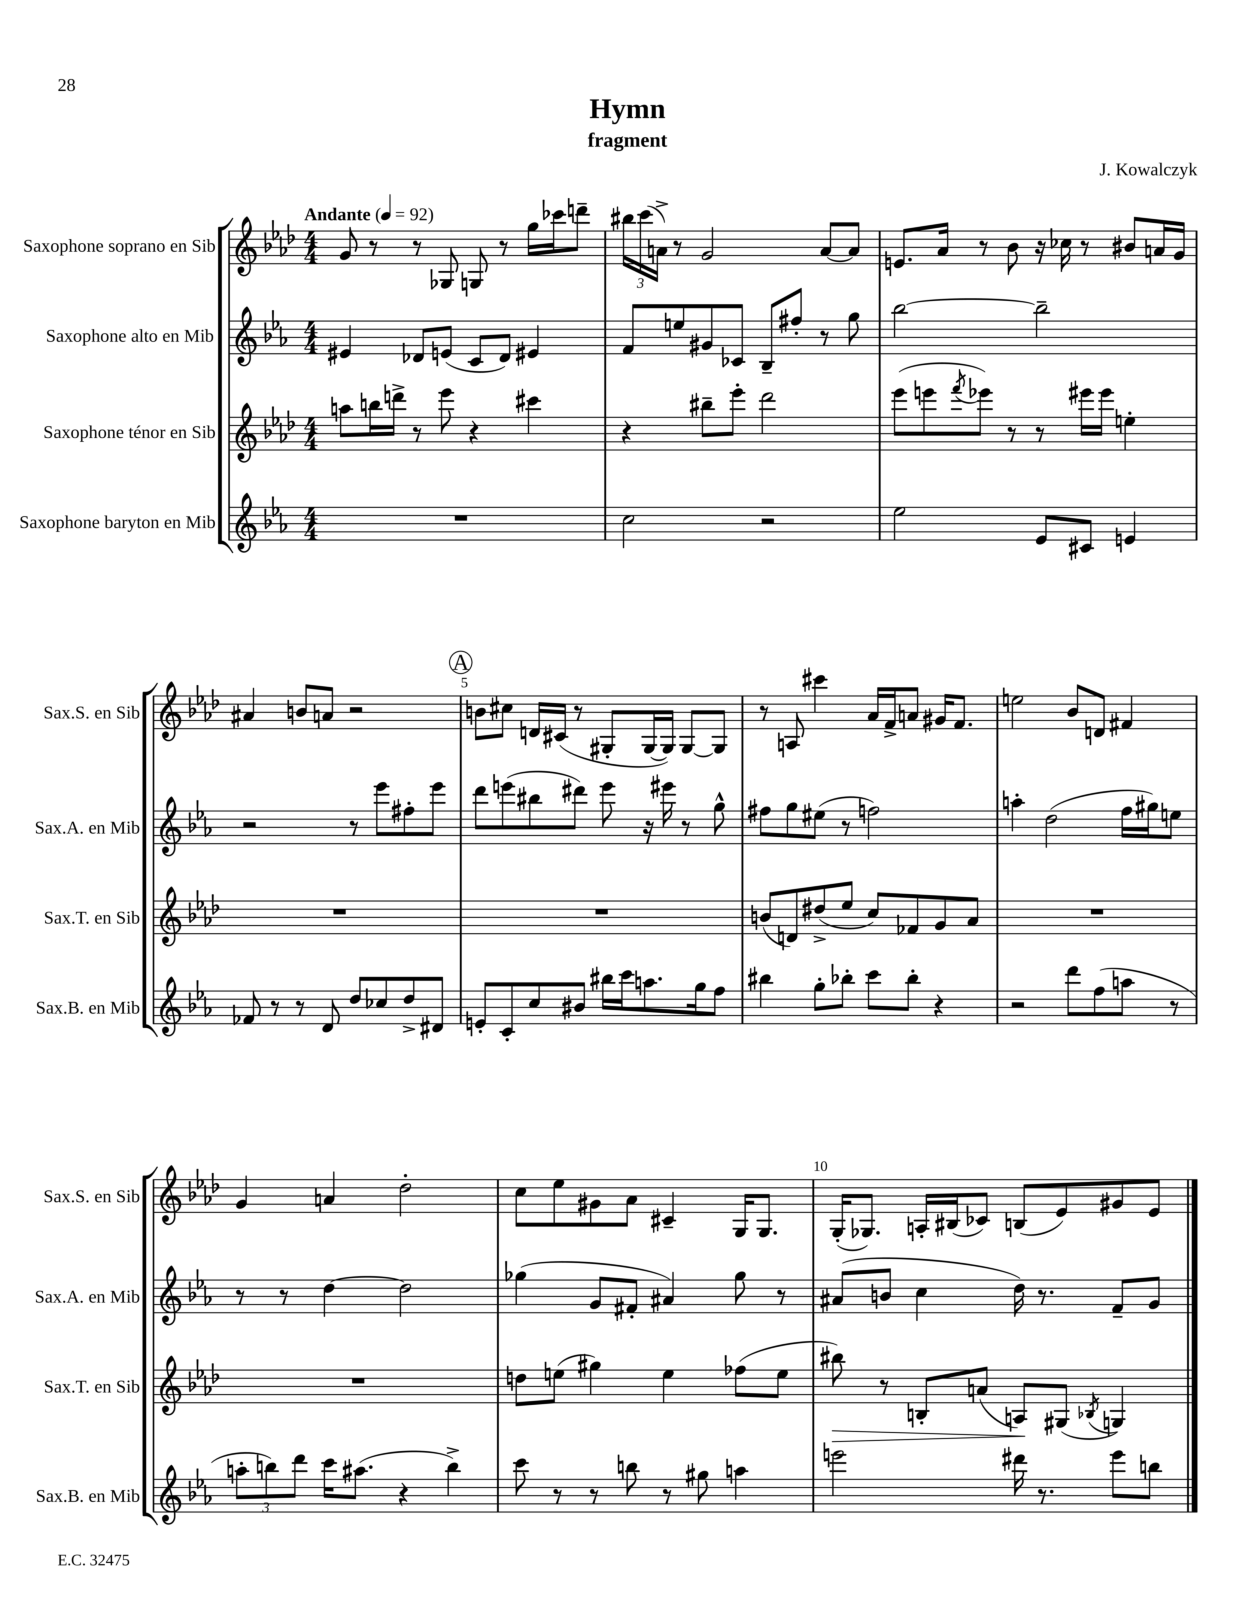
\header { title = "Hymn" composer = "J. Kowalczyk" subtitle = "fragment" }
<<
\new StaffGroup <<
\new Staff = "s0" \with { instrumentName = "Saxophone soprano en Sib" shortInstrumentName = "Sax.S. en Sib" } {
    \clef treble \key aes \major \numericTimeSignature \time 4/4 \tempo "Andante" 4 = 92
    g'8 r8 r8 ges8 g8 r8 g''16 ces'''16 d'''8-- |
    \tuplet 3/2 { bis''16 c'''16( a'16->) } r8 g'2 a'8~ a'8 |
    e'8. aes'16 r8 bes'8 r16 ces''16 r8 bis'8 a'16 g'16 |
    ais'4 b'8 a'8 r2 |
    \mark \markup { \circle "A" } b'8 cis''8 d'16 cis'16( r8 gis8-. gis16~ gis16) gis8~ gis8 |
    r8 a8 cis'''4 aes'16 f'16-> a'8 gis'16 f'8. |
    e''2 bes'8 d'8 fis'4 |
    g'4 a'4 des''2-. |
    c''8 ees''8 gis'8 aes'8 cis'4-- g16 g8. |
    g16-.( ges8.) a16-. bis16( ces'8) b8( ees'8) gis'8 ees'8 \bar "|." |
}
\new Staff = "s1" \with { instrumentName = "Saxophone alto en Mib" shortInstrumentName = "Sax.A. en Mib" } {
    \clef treble \key ees \major \numericTimeSignature \time 4/4
    eis'4 des'8 e'8( c'8 des'8) eis'4 |
    f'8 e''8 gis'8 ces'8 bes8-- fis''8-. r8 g''8 |
    bes''2~ bes''2-- |
    r2 r8 ees'''8 fis''8-. ees'''8 |
    \mark \markup { \circle "A" } d'''8 e'''8( bis''8 dis'''8) e'''8 r16 eis'''16 r8 g''8-^ |
    fis''8 g''8 eis''8( r8 f''2) |
    a''4-. d''2( f''16 gis''16) e''8 |
    r8 r8 d''4~ d''2 |
    ges''4( g'8 fis'8-. ais'4) ges''8 r8 |
    ais'8( b'8 c''4 d''16) r8. f'8-- g'8 \bar "|." |
}
\new Staff = "s2" \with { instrumentName = "Saxophone ténor en Sib" shortInstrumentName = "Sax.T. en Sib" } {
    \clef treble \key aes \major \numericTimeSignature \time 4/4
    a''8 b''16 d'''16-> r8 ees'''8 r4 cis'''4 |
    r4 bis''8-- ees'''8-. des'''2 |
    ees'''8( e'''8 \acciaccatura { f'''8 } ees'''8) r8 r8 eis'''16 eis'''16 e''4-. |
    R1 |
    \mark \markup { \circle "A" } R1 |
    b'8( d'8) dis''8->( ees''8 c''8) fes'8 g'8 aes'8 |
    R1 |
    R1 |
    d''8 e''8( gis''4) e''4 fes''8( e''8 |
    bis''8\>) r8 b8-. a'8( a8\!) gis8( \acciaccatura { bes8 } g4) \bar "|." |
}
\new Staff = "s3" \with { instrumentName = "Saxophone baryton en Mib" shortInstrumentName = "Sax.B. en Mib" } {
    \clef treble \key ees \major \numericTimeSignature \time 4/4
    R1 |
    c''2 r2 |
    ees''2 ees'8 cis'8 e'4 |
    fes'8 r8 r8 d'8 d''8 ces''8 d''8-> dis'8 |
    \mark \markup { \circle "A" } e'8-. c'8-. c''8 bis'8 bis''16 c'''16 a''8. g''16 f''8 |
    bis''4 g''8-. bes''8-. c'''8 bes''8-. r4 |
    r2 d'''8 f''8( a''8 r8 |
    \tuplet 3/2 { a''8-. b''8) d'''8 } c'''16 ais''8.( r4 b''4->) |
    c'''8 r8 r8 b''8 r8 gis''8 a''4 |
    e'''2 dis'''16 r8. e'''8 b''8 \bar "|." |
}
>>
>>
\layout { \context { \Score \override BarNumber.break-visibility = ##(#f #t #t) barNumberVisibility = #(every-nth-bar-number-visible 5) } }
